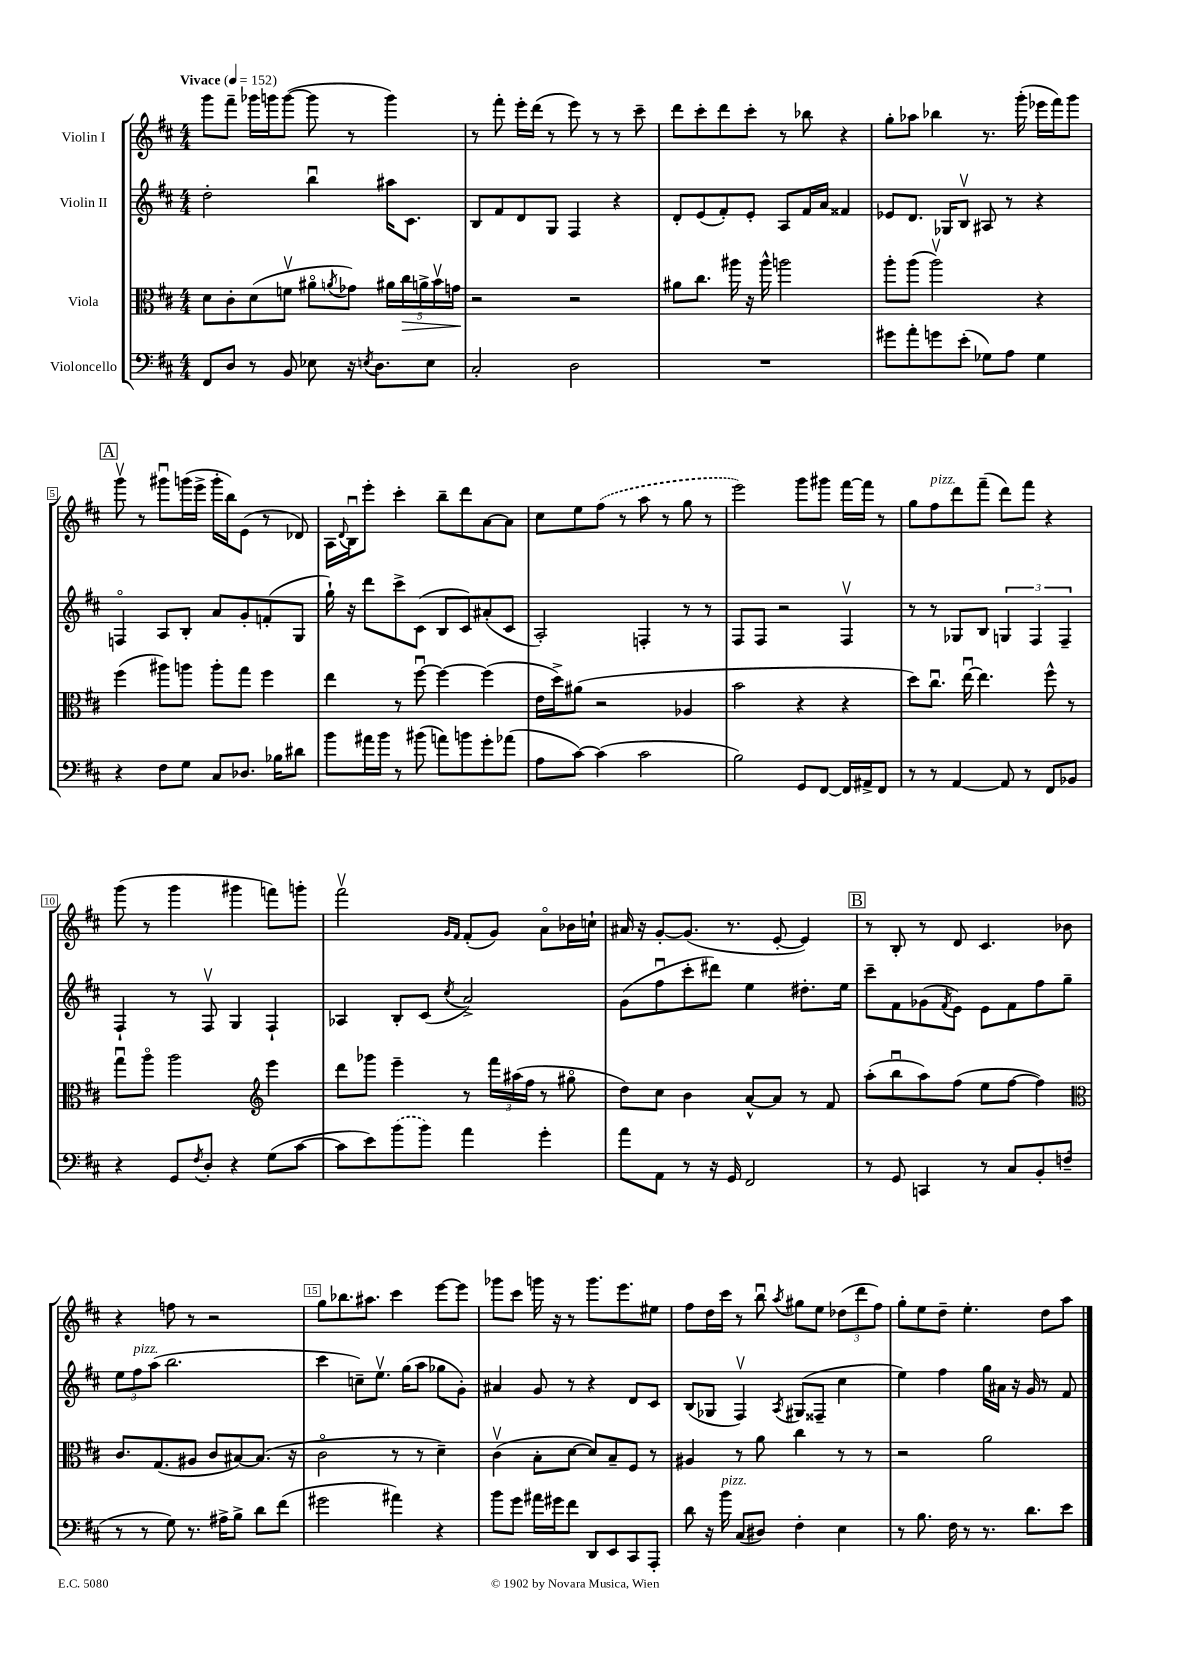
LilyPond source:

<<
\new StaffGroup <<
\new Staff = "s0" \with { instrumentName = "Violin I" } {
    \clef treble \key d \major \numericTimeSignature \time 4/4 \tempo "Vivace" 4 = 152
    g'''8 fis'''8-- ges'''16 g'''16 g'''8~( g'''8 r8 g'''4) |
    r8 fis'''8-. e'''16-. d'''16( r8 e'''8) r8 r8 cis'''8-- |
    d'''8 cis'''8-. d'''8 cis'''8-. r8 bes''8 r4 |
    g''8-. aes''8 bes''4 r8. g'''16-.( ees'''16 fis'''16) g'''8 |
    \mark \markup { \box "A" } g'''8\upbow r8 gis'''8\downbow g'''16( e'''16-> g'''16-. b''16) e'8( r8 des'8) |
    a16 \appoggiatura { d'8 } b16\downbow e'''8-. cis'''4-. b''8-- d'''8 a'8~ a'8 |
    cis''8 e''8 \once \slurDashed fis''8( r8 a''8 r8 g''8 r8 |
    e'''2) g'''8 gis'''8 fis'''16~ fis'''16 r8 |
    g''8 fis''8^\markup { \italic "pizz." } d'''8 fis'''8--( d'''8) fis'''8 r4 |
    g'''8( r8 g'''4 gis'''4 f'''8) g'''8-. |
    fis'''2\upbow \grace { g'16 fis'16 } fis'8-.( g'8) a'8\flageolet bes'16 c''16-! |
    ais'16 r16 g'8~-. g'8.( r8. e'8~-. e'4) |
    \mark \markup { \box "B" } r8 b8-. r8 d'8 cis'4. bes'8 |
    r4 f''8 r8 r2 |
    g''8 bes''8. ais''8. cis'''4 e'''8~ e'''8 |
    ges'''8 cis'''8 g'''16 r16 r8 g'''8. e'''8. eis''8 |
    fis''8 d''16 cis'''16 r8 b''8\downbow \acciaccatura { a''8 } gis''8 e''8 \tuplet 3/2 { des''8( d'''8 fis''8) } |
    g''8-. e''8 d''8-- e''4.-. d''8 a''8 \bar "|." |
}
\new Staff = "s1" \with { instrumentName = "Violin II" } {
    \clef treble \key d \major \numericTimeSignature \time 4/4
    d''2-. b''4\downbow ais''16 cis'8. |
    b8 fis'8 d'8 g8 fis4 r4 |
    d'8-. e'8( fis'8-.) e'8-. a8 fis'16 a'16 fisis'4 |
    ees'8 d'8. ges16 b8\upbow ais8 r8 r4 |
    \mark \markup { \box "A" } f4\flageolet a8 b8-. a'8 g'8-. f'8-.( g8 |
    g''16-!) r16 d'''8 cis'''8-> cis'8( b8 cis'8) ais'8-.( cis'8 |
    a2-.) f4-. r8 r8 |
    fis8 fis8 r2 fis4\upbow |
    r8 r8 ges8 b8 \tuplet 3/2 { g4 fis4 fis4-- } |
    fis4-! r8 fis8\upbow g4 fis4-! |
    aes4 b8-. cis'8( \acciaccatura { cis''8 } a'2->) |
    g'8( fis''8\downbow cis'''8-. dis'''8) e''4 dis''8.-. e''16 |
    \mark \markup { \box "B" } cis'''8-- fis'8 ges'8( \acciaccatura { fis'8 } e'8) e'8 fis'8 fis''8 g''8-- |
    \tuplet 3/2 { e''8 fis''8^\markup { \italic "pizz." } a''8( } b''2. |
    cis'''4 c''8--) e''8.\upbow g''16( a''8 ges''8 g'8-.) |
    ais'4 g'8 r8 r4 d'8 cis'8 |
    b8( ges8 fis4\upbow) \acciaccatura { a8 } gis8( fisis8-- cis''4 |
    e''4) fis''4 g''16 ais'16 r16 g'16 r8 fis'8 \bar "|." |
}
\new Staff = "s2" \with { instrumentName = "Viola" } {
    \clef alto \key d \major \numericTimeSignature \time 4/4
    d'8 cis'8-. d'8( f'8\upbow ais'8\flageolet \acciaccatura { a'8 } ges'8) \tuplet 5/4 { ais'16 cis''16\> a'16-> b'16\upbow g'16\! } |
    r2 r2 |
    ais'8 cis''8. ais''16 r16 ais''16-^ a''2 |
    a''8-. a''8( a''2\upbow) r4 |
    \mark \markup { \box "A" } fis''4( ais''8) a''8 a''8-. g''8 fis''4 |
    e''4 r8 fis''8~\downbow fis''4~ fis''4( |
    e'16 d''16->) ais'8( r2 aes4 |
    b'2 r4 r4 |
    d''8) cis''8.\downbow e''16~\downbow e''4. fis''8-^ r8 |
    g''8\downbow a''8\flageolet a''2 \clef treble e'''4 |
    d'''8 ges'''8 e'''4-- r8 \tuplet 3/2 { fis'''16 ais''16( fis''16 } r8 gis''8\flageolet |
    d''8) cis''8 b'4 a'8~-^ a'8 r8 fis'8 |
    \mark \markup { \box "B" } a''8-.( b''8\downbow a''8) fis''8( e''8 fis''8~ fis''4) |
    \clef alto cis'8. g8.( ais8 cis'8 bis8~) bis8.( r16 |
    cis'2\flageolet r8 r8 d'4--) |
    cis'4\upbow( b8-. d'8~ d'8) b8-- fis8 r8 |
    ais4 r8 a'8 cis''4 r8 r8 |
    r2 a'2 \bar "|." |
}
\new Staff = "s3" \with { instrumentName = "Violoncello" } {
    \clef bass \key d \major \numericTimeSignature \time 4/4
    fis,8 d8 r8 b,8 ees8 r16 \acciaccatura { e8 } d8. e8 |
    cis2-. d2 |
    R1 |
    gis'8 a'8-. g'8 e'8-.( ges8) a8 ges4 |
    \mark \markup { \box "A" } r4 fis8 g8 cis8 des8. bes16 dis'8 |
    b'8 ais'16 b'16 r8 bis'8( a'8) b'8 g'8-. aes'8( |
    a8 cis'8~) cis'4( cis'2 |
    b2) g,8 fis,8~ fis,16 ais,16-> fis,8 |
    r8 r8 a,4~ a,8 r8 fis,8 bes,8 |
    r4 g,8 \acciaccatura { fis8 } d8-. r4 g8( cis'8~ |
    cis'8 e'8) \once \slurDashed b'8( b'8) a'4 g'4-. |
    a'8 a,8 r8 r16 g,16 fis,2 |
    \mark \markup { \box "B" } r8 g,8 c,4 r8 cis8 b,8-. f8--( |
    r8 r8 g8) r8. ais16-> b8-> d'8 fis'8( |
    gis'2 ais'4) r4 |
    b'8 g'8 ais'16 gis'16 fis'8 d,8 e,8 cis,8 a,,8-. |
    d'8 r16 b'16^\markup { \italic "pizz." } cis8( dis8) fis4-. e4 |
    r8 b8. fis16 r8 r8. d'8. e'8 \bar "|." |
}
>>
>>
\layout { \context { \Score \override BarNumber.break-visibility = ##(#f #t #t) barNumberVisibility = #(every-nth-bar-number-visible 5) \override BarNumber.stencil = #(make-stencil-boxer 0.1 0.3 ly:text-interface::print) } }
